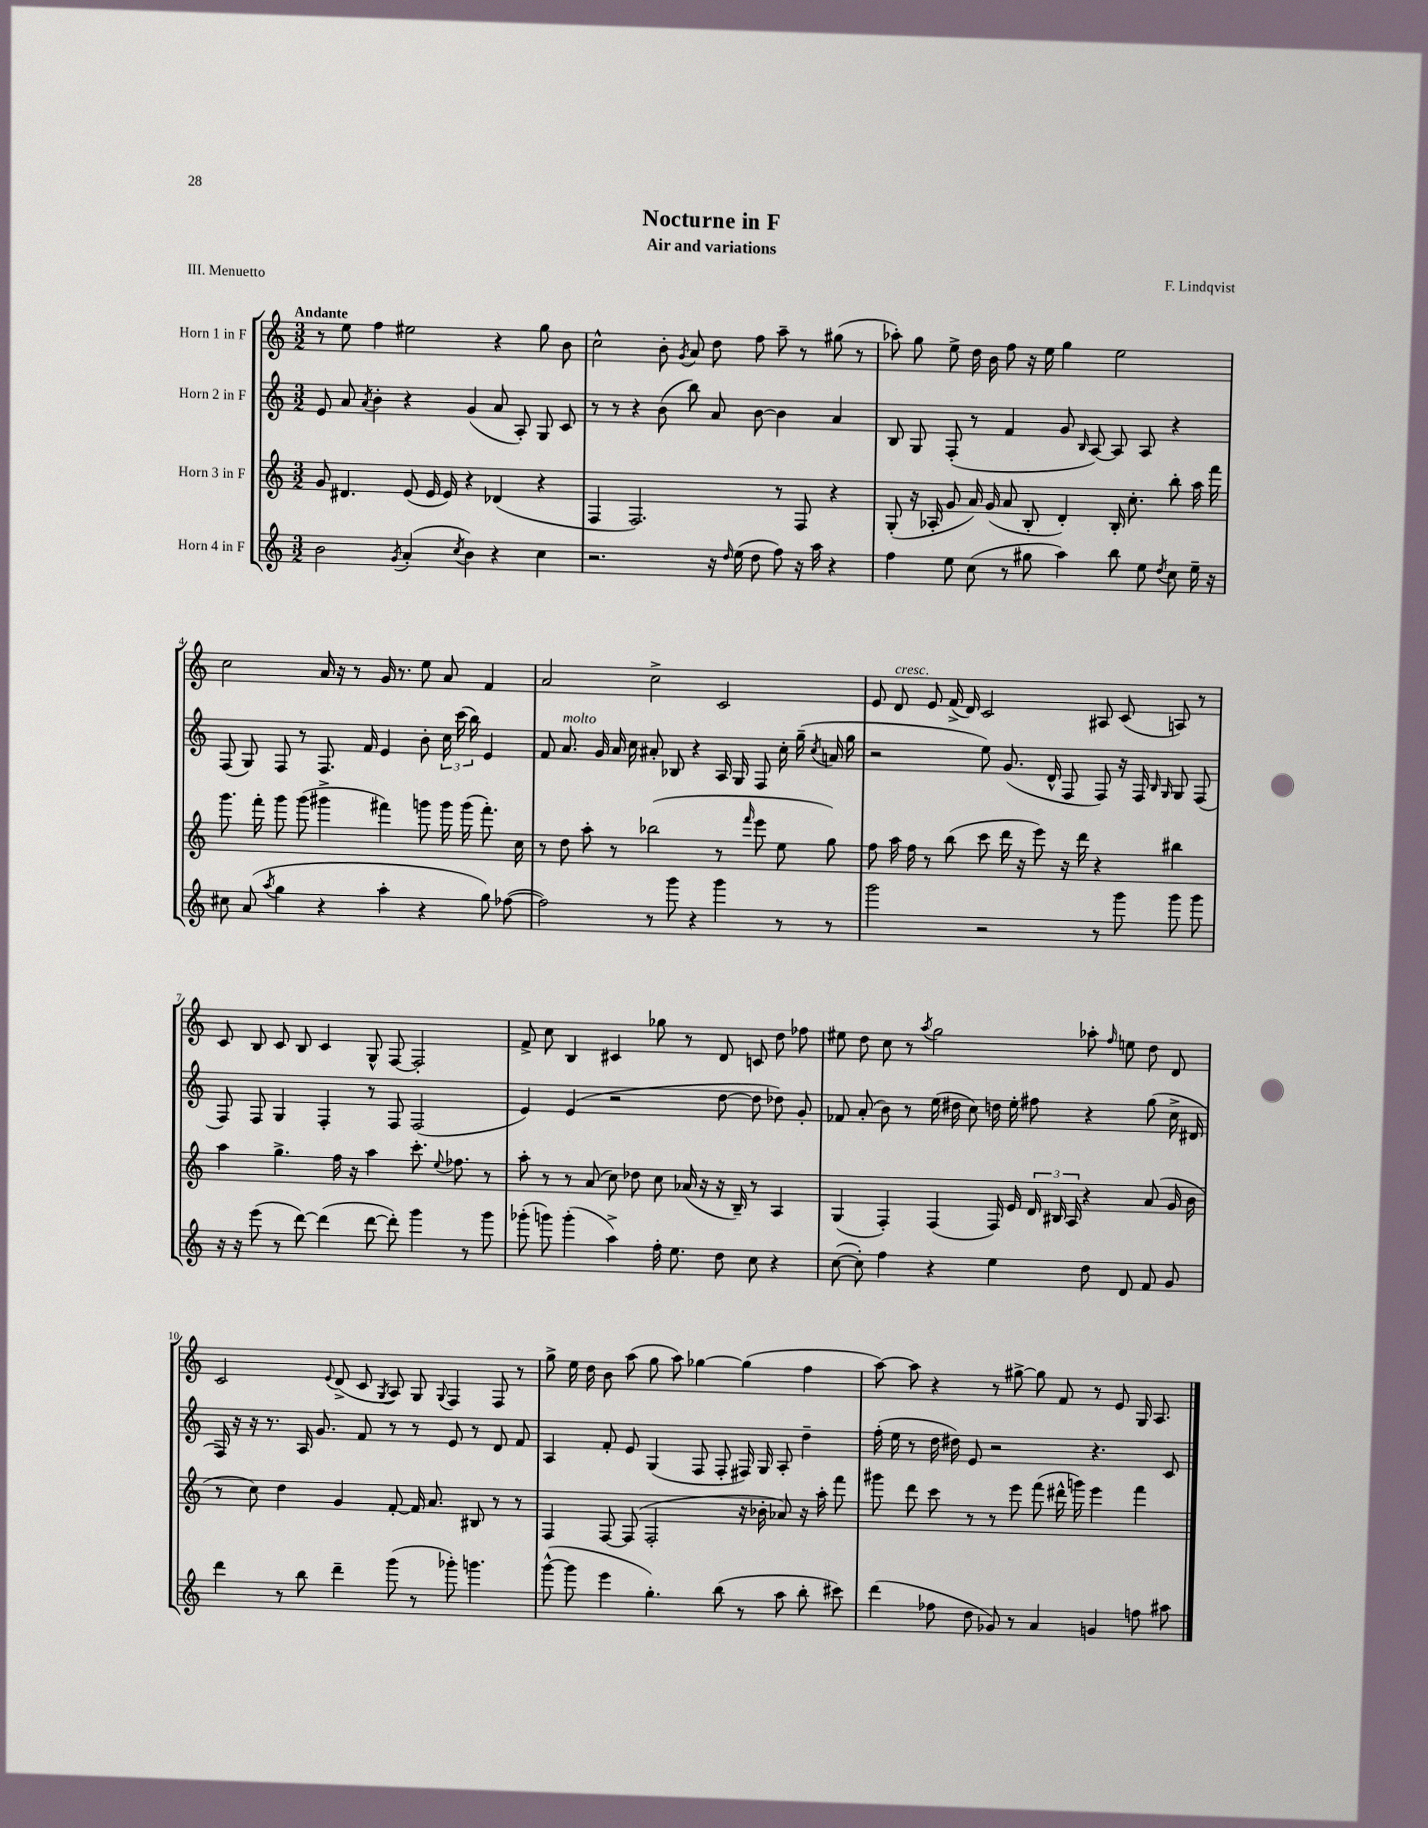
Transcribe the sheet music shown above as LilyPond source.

\header { title = "Nocturne in F" composer = "F. Lindqvist" subtitle = "Air and variations" piece = "III. Menuetto" }
<<
\new StaffGroup <<
\new Staff = "s0" \with { instrumentName = "Horn 1 in F" } {
    \clef treble \key c \major \numericTimeSignature \time 3/2 \tempo "Andante"
    \autoBeamOff r8 e''8 f''4 eis''2 r4 g''8 b'8 |
    c''2-^ b'8-. \acciaccatura { g'8 } a'8 d''8 f''8 a''8-- r8 gis''8( r8 |
    aes''8-.) g''8 e''8-> d''16 b'16 f''8 r16 e''16 g''4 e''2 |
    c''2 a'16 r16 r8 g'16 r8. e''8 a'8 f'4 |
    a'2 c''2-> c'2 |
    e'8 d'8^\markup { \italic "cresc." } e'8 f'16->( d'16) c'2 ais8 c'8( a8) r8 |
    c'8 b8 c'8 b8 c'4 g8-^ f8~ f2-. |
    f'8-> c''8 b4 cis'4 ges''8 r8 d'8 c'8 d''8 fes''8 |
    eis''8 d''8 c''8 r8 \acciaccatura { a''8 } g''2 aes''8-. \grace { f''16 } e''8 d''8 d'8 |
    c'2 \appoggiatura { e'8 } d'8->( c'8 \acciaccatura { g8 } a8) g8 \appoggiatura { g8 } f4 f8 r8 |
    g''8-> e''16 d''16 b'8 a''8( g''8 a''8) ges''4~ ges''4( f''4 |
    a''8~) a''8 r4 r8 gis''8~-> gis''8 f'8 r8 e'8 g16 a8. \bar "|." |
}
\new Staff = "s1" \with { instrumentName = "Horn 2 in F" } {
    \clef treble \key c \major \numericTimeSignature \time 3/2
    \autoBeamOff e'8 a'8 \acciaccatura { a'8 } b'4-. r4 g'4( a'8 a8-.) g8 c'8 |
    r8 r8 r4 b'8( b''8) a'8 b'8~ b'4 a'4 |
    b8 g8 f8-.( r8 f'4 g'8 \grace { b16 } a8~) a8 a8 r4 |
    f8( g8) f8 r8 f8. f'16 e'4 b'8-. \tuplet 3/2 { c''16 c'''16( b''16) } e'4 |
    f'8 a'8.^\markup { \italic "molto" } g'16 a'16 c''16 ais'8-. bes8 r4 a16 g16 f8 c''16-. g''16--( \acciaccatura { c''8 } a'16 g''16 |
    r2 e''8) g'8.( d'16-^ f8 f8) r16 f16 \grace { b16 g16 } g8 f8( |
    f8) f8 g4 f4-. r8 f8 f2( |
    e'4) e'4( r2 d''8~ d''8 des''8) g'8-. |
    fes'8 a'8-.( b'8) r8 e''16( dis''16 c''8) d''16 e''16-. fis''8 r4 g''8( c''16-> dis'16 |
    f16) r16 r16 r8. a16 g'8. f'8 r8 r8 e'8 r8 d'8 f'8 |
    a4 f'8-. e'8 g4( f8 f8-. fis16) g16 a8-. d''4-- |
    f''16-.( e''16 r8 d''16 dis''16) e'8 r2 r4. c'8 \bar "|." |
}
\new Staff = "s2" \with { instrumentName = "Horn 3 in F" } {
    \clef treble \key c \major \numericTimeSignature \time 3/2
    \autoBeamOff g'8 dis'4. e'8( e'16 e'16) r4 des'4( r4 |
    f4 f2.) r8 f8 r4 |
    g8-.( r16 aes16-. g'8 a'16) g'16( a'8 b8-. d'4-.) b16-. c''8.-. b''8-. a''16 f'''16 |
    g'''8. f'''16-. g'''8 g'''8( gis'''4-> fis'''4) g'''8 g'''16 g'''16( fis'''8.-.) c''16 |
    r8 d''8 a''8-. r8 bes''2( r8 \grace { f'''16 } e'''8 e''8 g''8) |
    f''8 a''16 f''16 r8 b''8( c'''8 d'''16 r16 e'''8) r16 d'''16 r4 bis''4 |
    a''4 g''4.-> f''16 r16 a''4 c'''8.-. \appoggiatura { e''8 } fes''8. r8 |
    a''8-. r8 r8 a'8( c''8) des''8 c''8 aes'16( r16 r16 b16--) r8 a4 |
    g4( f4-.) f4( f16) e'16 \tuplet 3/2 { d'16 bis16 a16 } r4 a'8( g'16 b'16 |
    r8 c''8) d''4 g'4 f'8~-. f'16 a'8. bis8 r8 r8 |
    f4 f8~ f8( f2-. r16 bes'16-. aes'8) r16 a''16-. f'''8 |
    gis'''8 d'''8 c'''8 r8 r8 e'''8 f'''8( dis'''16-^ g'''16) e'''4 f'''4 \bar "|." |
}
\new Staff = "s3" \with { instrumentName = "Horn 4 in F" } {
    \clef treble \key c \major \numericTimeSignature \time 3/2
    \autoBeamOff b'2 \acciaccatura { g'8 } a'4-.( \acciaccatura { c''8 } b'4) r4 c''4 |
    r2. r16 \grace { d''16 } e''16( d''8 f''8) r16 a''16 r4 |
    f''4 e''8 c''8( r8 gis''8 a''4) b''8 e''8 \acciaccatura { d''8 } c''8 e''16-- r16 |
    cis''8 a'8( \acciaccatura { a''8 } g''4 r4 a''4-. r4 g''8) fes''8~( |
    fes''2) r8 g'''8 r4 g'''4 r8 r8 |
    g'''2 r2 r8 g'''8 g'''8 g'''8 |
    r16 r16 e'''8( r8 d'''8~) d'''4( d'''8~ d'''8-.) g'''4 r8 g'''8 |
    ges'''8-.( g'''8) g'''4-.( a''4->) f''16-. e''8. d''8 c''8 r4 |
    c''8~( c''8-.) f''4 r4 e''4 d''8 d'8 f'8 g'8 |
    d'''4 r8 b''8 d'''4-- g'''8( r8 ges'''8-.) g'''4. |
    g'''8~-^( g'''8 e'''4 g''4.-.) b''8( r8 a''8 b''8-. cis'''8) |
    d'''4( fes''8 d''8 ges'8) r8 a'4 g'4 f''8 ais''8 \bar "|." |
}
>>
>>
